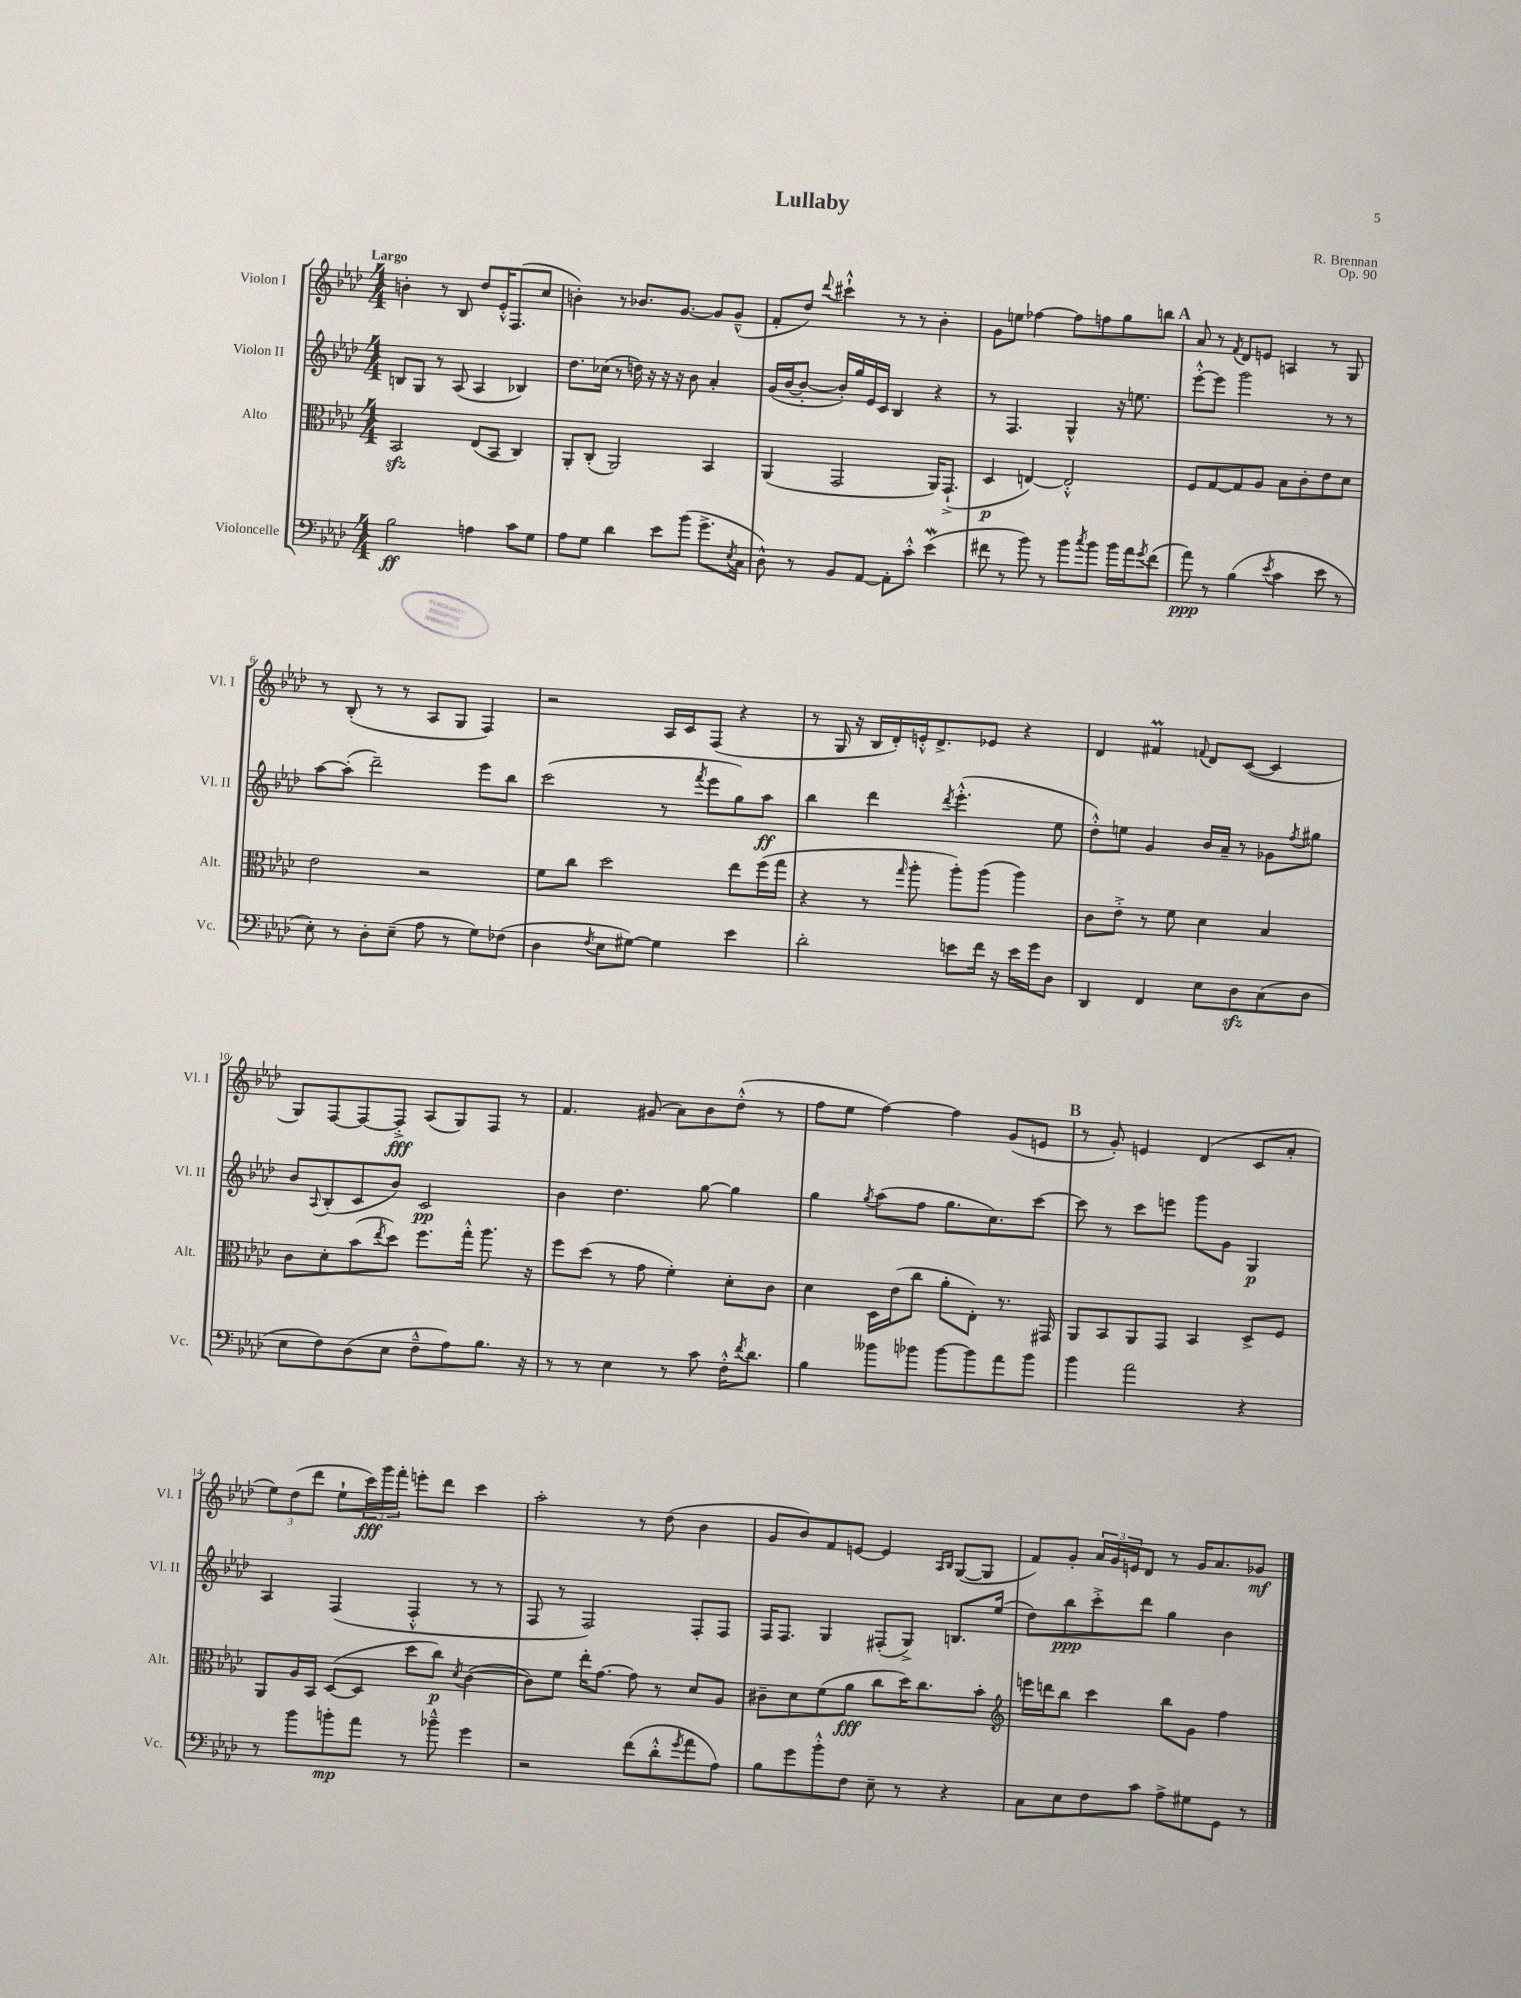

**kern	**dynam	**kern	**dynam	**kern	**dynam	**kern	**dynam
*part4	*part4	*part3	*part3	*part2	*part2	*part1	*part1
*staff4	*staff4	*staff3	*staff3	*staff2	*staff2	*staff1	*staff1
*I"Violoncelle	*	*I"Alto	*	*I"Violon II	*	*I"Violon I	*
*I'Vc.	*	*I'Alt.	*	*I'Vl. II	*	*I'Vl. I	*
*clefF4	*	*clefC3	*	*clefG2	*	*clefG2	*
*k[b-e-a-d-]	*	*k[b-e-a-d-]	*	*k[b-e-a-d-]	*	*k[b-e-a-d-]	*
*M4/4	*	*M4/4	*	*M4/4	*	*M4/4	*
=1	=1	=1	=1	=1	=1	=1	=1
!	!	!	!	!	!	!LO:TX:a:B:t=Largo	!
2B-\	ff	2BB-zz/	.	8Bn/L	.	4bn'\	.
.	.	.	.	8G/J	.	.	.
.	.	.	.	8r	.	8r	.
.	.	.	.	(8A-/	.	8B-/	.
4An\	.	(8E-/L	.	4A-/	.	8dd-/L	.
.	.	8BB-/J	.	.	.	16e-'^^/K	.
.	.	.	.	.	.	(8.F/	.
8c\L	.	4C/)	.	4B-X/)	.	.	.
8G\J	.	.	.	.	.	8cc/J	.
=2	=2	=2	=2	=2	=2	=2	=2
8A-\L	.	8AA-'/L	.	8.dd-\L	.	4bn'\)	.
8G\J	.	(8C'/J	.	.	.	.	.
.	.	.	.	(16cc-X\Jk	.	.	.
4d-\	.	2AA-/)	.	8r	.	8r	.
.	.	.	.	16ddn\)	.	8.b-X/L	.
.	.	.	.	16r	.	.	.
8e-\L	.	.	.	16r	.	.	.
.	.	.	.	16r	.	[8.g/J	.
(8b-\J	.	.	.	8b-\	.	.	.
8.g^\L	.	4BB-/	.	4a-'/	.	8g/L]	.
.	.	.	.	.	.	(8g~^^/J	.
8qE-/	.	.	.	.	.	.	.
16C\Jk	.	.	.	.	.	.	.
=3	=3	=3	=3	=3	=3	=3	=3
8D-^^\)	.	(4AA-/	.	(16g/LL	.	8f'/L	.
.	.	.	.	[16b-/J	.	.	.
8r	.	.	.	8b-'/J_	.	8dd-/J)	.
.	.	.	.	.	.	8qqddd-/	.
8BB-/L	.	2GG/	.	16b-'/LL])	.	4ccc#X`^^\	.
.	.	.	.	16gg/	.	.	.
[8AA-/J	.	.	.	16e-/	.	.	.
.	.	.	.	16c/JJ	.	.	.
8AA-'\L]	.	.	.	4B-/	.	8r	.
8c'^^\J	.	.	.	.	.	8r	.
(4e-W\	.	16AA-/KL)	.	4r	.	4b-'\	.
.	.	(8.GG`^/J	.	.	.	.	.
=4	=4	=4	=4	=4	=4	=4	=4
8f#X\	.	4D-/	p	8r	.	8g\L	.
8r	.	.	.	4.F/	.	8een\J	.
8b-\)	.	[4En/)	.	.	.	[4ff-X\	.
8r	.	.	.	.	.	.	.
8b-\L	.	2E'^^/]	.	4G^^/	.	8ff-\L]	.
8qcc/	.	.	.	.	.	.	.
8b-\J	.	.	.	.	.	8ffn\	.
16b-\LL	.	.	.	16r	.	8gg\	.
16a-\J	.	.	.	8.een\	.	.	.
8qg/	.	.	.	.	.	.	.
(8f#\J	.	.	.	.	.	8bbn\J	.
!!LO:REH:place=s1:t=A
=5	=5	=5	=5	=5	=5	=5	=5
8a-\)	ppp	8F/L	.	[8eee-'^^\L	.	8a-/	.
8r	.	[8G/	.	8eee-\J]	.	8r	.
.	.	.	.	.	.	8qf/	.
(4B-\	.	8G/]	.	2ggg\	.	8d-/L	.
.	.	8A-/J	.	.	.	8en/J	.
8qe-/	.	.	.	.	.	.	.
4c\	.	8B-\L	.	.	.	4An/	.
.	.	8c'\	.	.	.	.	.
8e-\	.	8e-\	.	8r	.	8r	.
8r	.	8d-\J	.	8r	.	8G/	.
!!LO:LB:g=z
=6	=6	=6	=6	=6	=6	=6	=6
8E-'\)	.	2e-\	.	[8aa-\L	.	8r	.
8r	.	.	.	(8aa-'\J]	.	(8B-'/	.
8D-'\L	.	.	.	2ddd-~\)	.	8r	.
(8E-~\J	.	.	.	.	.	8r	.
8A-\	.	2r	.	.	.	8A-/L	.
8r	.	.	.	.	.	8G/J	.
8G\L)	.	.	.	8eee-\L	.	4F/)	.
(8F-X\J	.	.	.	8bb-\J	.	.	.
=7	=7	=7	=7	=7	=7	=7	=7
4D-\	.	8f\L	.	(2ccc\	.	2r	.
.	.	8cc\J	.	.	.	.	.
8qF/	.	.	.	.	.	.	.
8E-\L	.	2dd-\	.	.	.	.	.
[8G#X\J)	.	.	.	.	.	.	.
4G#\]	.	.	.	8r	.	16A-/LL	.
.	.	.	.	.	.	16c/J	.
.	.	.	.	8qfff/	.	.	.
.	.	.	.	8eee-\L	.	(8F/J	.
4e-\	.	8ee-\L	.	8gg\)	.	4r	.
.	.	(16ff\L	.	8aa-\J	ff	.	.
.	.	16gg\JJ	.	.	.	.	.
=8	=8	=8	=8	=8	=8	=8	=8
2d-'\	.	4r	.	4bb-\	.	8r	.
.	.	.	.	.	.	16G/	.
.	.	.	.	.	.	16r	.
.	.	8r	.	4ddd-\	.	16B-/LL	.
.	.	.	.	.	.	16d-'/)	.
.	.	16qqgg/	.	.	.	.	.
.	.	8aa-'\	.	.	.	16en'^^/J	.
.	.	.	.	.	.	8.d-^/	.
.	.	.	.	8qddd-/	.	.	.
8en\L	.	8aa-'\L)	.	(4.eee-'^^\	.	.	.
16f\Jk	.	(8aa-\J	.	.	.	8e-X/J	.
16r	.	.	.	.	.	.	.
16e\LL	.	4aa-\)	.	.	.	4r	.
16g\J	.	.	.	.	.	.	.
8D-\J	.	.	.	8ee-\	.	.	.
=9	=9	=9	=9	=9	=9	=9	=9
4DD-/	.	8c\L	.	8dd-'^^\L)	.	4d-/	.
.	.	8e-'^\J	.	8een\J	.	.	.
4FF/	.	8r	.	4g/	.	4f#Xm/	.
.	.	8f\	.	.	.	.	.
.	.	.	.	.	.	8qqfn/	.
8E-\L	.	4d-\	.	16b-/LL	.	8d-/L	.
.	.	.	.	16a-~/JJ	.	.	.
8D-zz\	.	.	.	8r	.	([8c/J	.
(8C\	.	4B-/	.	8g-X\L	.	4c/]	.
.	.	.	.	8qff/	.	.	.
8D-\J	.	.	.	8gg#X\J	.	.	.
!!LO:LB:g=z
=10	=10	=10	=10	=10	=10	=10	=10
8E-\L	.	8c\L	.	8b-/L	.	8G/L)	.
.	.	.	.	8qqA-/	.	.	.
8F\)	.	8d-'\	.	(8B-'/	.	[8F/	.
(8D-\	.	(8b-\	.	8c/	.	8F/_	.
.	.	8qee-/	.	.	.	.	.
8E-\J	.	8dd-\J)	.	8b-/J)	.	8F'^/J]	fff
8F~^^\L	.	8.ff\L	.	2c/	pp	(8A-/L	.
8A-\)	.	.	.	.	.	8G/)	.
.	.	16gg'^^\Jk	.	.	.	.	.
8.B-\J	.	8.aa-\	.	.	.	8F/J	.
.	.	.	.	.	.	8r	.
16r	.	16r	.	.	.	.	.
=11	=11	=11	=11	=11	=11	=11	=11
8r	.	8ff\L	.	4b-\	.	4.f/	.
8r	.	(8dd-\J	.	.	.	.	.
4E-\	.	8r	.	4.dd-\	.	.	.
.	.	8g\	.	.	.	(8g#X/	.
8r	.	4f'\)	.	.	.	8a-\L)	.
8c\	.	.	.	[8gg\	.	8b-\	.
16F'^^\KL	.	8d-'\L	.	4gg\]	.	(8dd-'^^\J	.
8qf/	.	.	.	.	.	.	.
8.d-\J	.	.	.	.	.	.	.
.	.	8c\J	.	.	.	8r	.
=12	=12	=12	=12	=12	=12	=12	=12
4B-\	.	4d-\	.	4gg\	.	8ff\L	.
.	.	.	.	.	.	8ee-\J	.
.	.	.	.	8qgg/	.	.	.
8b--X\L	.	16D-\LL	.	(8aa-\L	.	[4ff\)	.
.	.	(16e-\J	.	.	.	.	.
8b-X\J	.	8cc\J	.	8ff\J	.	.	.
[8b-\L	.	8a-'\L	.	8.gg\L	.	4ff\]	.
8b-\]	.	8E-'\J)	.	.	.	.	.
.	.	.	.	8.cc\)	.	.	.
8a-\	.	8.r	.	.	.	(8g/L	.
8b-\J	.	.	.	[8ccc\J	.	8en/J	.
.	.	16GG#X/	.	.	.	.	.
!!LO:REH:place=s1:t=B
=13	=13	=13	=13	=13	=13	=13	=13
4b-\	.	8AA-/L	.	8ccc\]	.	8r	.
.	.	8BB-/	.	8r	.	8g'/)	.
2a-\	.	8AA-/	.	8ccc\L	.	4en/	.
.	.	8GG/J	.	8eeen\J	.	.	.
.	.	4BB-/	.	8ggg\L	.	(4d-/	.
.	.	.	.	8g\J	.	.	.
4r	.	8D-^/L	.	4G/	p	8c/L	.
.	.	8F/J	.	.	.	8a-'/J	.
!!LO:LB:g=z
=14	=14	=14	=14	=14	=14	=14	=14
8r	.	8AA-/L	.	4A-/	.	12ee-\L)	.
.	.	.	.	.	.	(12dd-\	.
8b-\L	.	16A-/L	.	.	.	.	.
.	.	.	.	.	.	12ddd-\J	.
.	.	16BB-/JJ	.	.	.	.	.
8bn'\	mp	([8D-/L	.	(4F/	.	8ee-`\L	.
8a-\J	.	8D-/J]	.	.	.	24ccc\L)	fff
.	.	.	.	.	.	24ggg\	.
.	.	.	.	.	.	24fff'\JJ	.
8r	.	8dd-\L	.	4F'^^/	.	8eeen'\L	.
8b-X~^^\	.	8cc\J)	p	.	.	8ddd-\J	.
.	.	8qd-/	.	.	.	.	.
4g\	.	([4c\	.	8r	.	4ccc\	.
.	.	.	.	8r	.	.	.
=15	=15	=15	=15	=15	=15	=15	=15
2r	.	8c\L])	.	8F/	.	2aa-'\	.
.	.	8f\J	.	8r	.	.	.
.	.	16ee-'\KL	.	2F/)	.	.	.
.	.	[8.g\J	.	.	.	.	.
(8f\L	.	8g\]	.	.	.	8r	.
8d-'^^\	.	8r	.	.	.	(8dd-\	.
8qg/	.	.	.	.	.	.	.
8a-\	.	8d-/L	.	8F'/L	.	4b-\	.
8A-\J)	.	8A-/J	.	8F/J	.	.	.
=16	=16	=16	=16	=16	=16	=16	=16
8B-\L	.	8c#X~\L	.	16F/KL	.	8g/L	.
.	.	.	.	8.F/J	.	.	.
8g\	.	8d-\	.	.	.	8b-/)	.
8b-'^^\	.	(8f\	.	4G/	.	8f/	.
8F\J	.	8a-\J	fff	.	.	[8en/J	.
8E-~\	.	8cc\L	.	(8F#X'/L	.	4e/]	.
8r	.	16dd-\K)	.	8G^/J)	.	.	.
.	.	8.cc\	.	.	.	.	.
.	.	.	.	.	.	16qqA-/LL	.
.	.	.	.	.	.	16qqB-/JJ	.
4r	.	.	.	8.Bn/L	.	([8G/L	.
.	.	8b-'\J	.	.	.	8G/J]	.
.	.	.	.	(16ee-/Jk	.	.	.
=17	=17	=17	=17	=17	=17	=17	=17
*	*	*clefG2	*	*	*	*	*
8C\L	.	16eeen\LL	.	8dd-\L)	.	8f/L)	.
.	.	16dddn\J	.	.	.	.	.
8E-\	.	8bb-\J	.	8bb-\	ppp	8g'/J	.
8F\	.	4ccc\	.	8ccc'^\	.	24a-/LL	.
.	.	.	.	.	.	24g/	.
.	.	.	.	.	.	24en/J	.
8c\J	.	.	.	8ddd-\J	.	8d-/J	.
8A-^\L	.	8bb-\L	.	4gg\	.	8r	.
8G#X\	.	8g\J	.	.	.	16g/KL	.
.	.	.	.	.	.	8.a-/	.
8GG\J	.	4ff\	.	4b-\	.	.	.
8r	.	.	.	.	.	8g-X/J	mf
==	==	==	==	==	==	==	==
*-	*-	*-	*-	*-	*-	*-	*-
